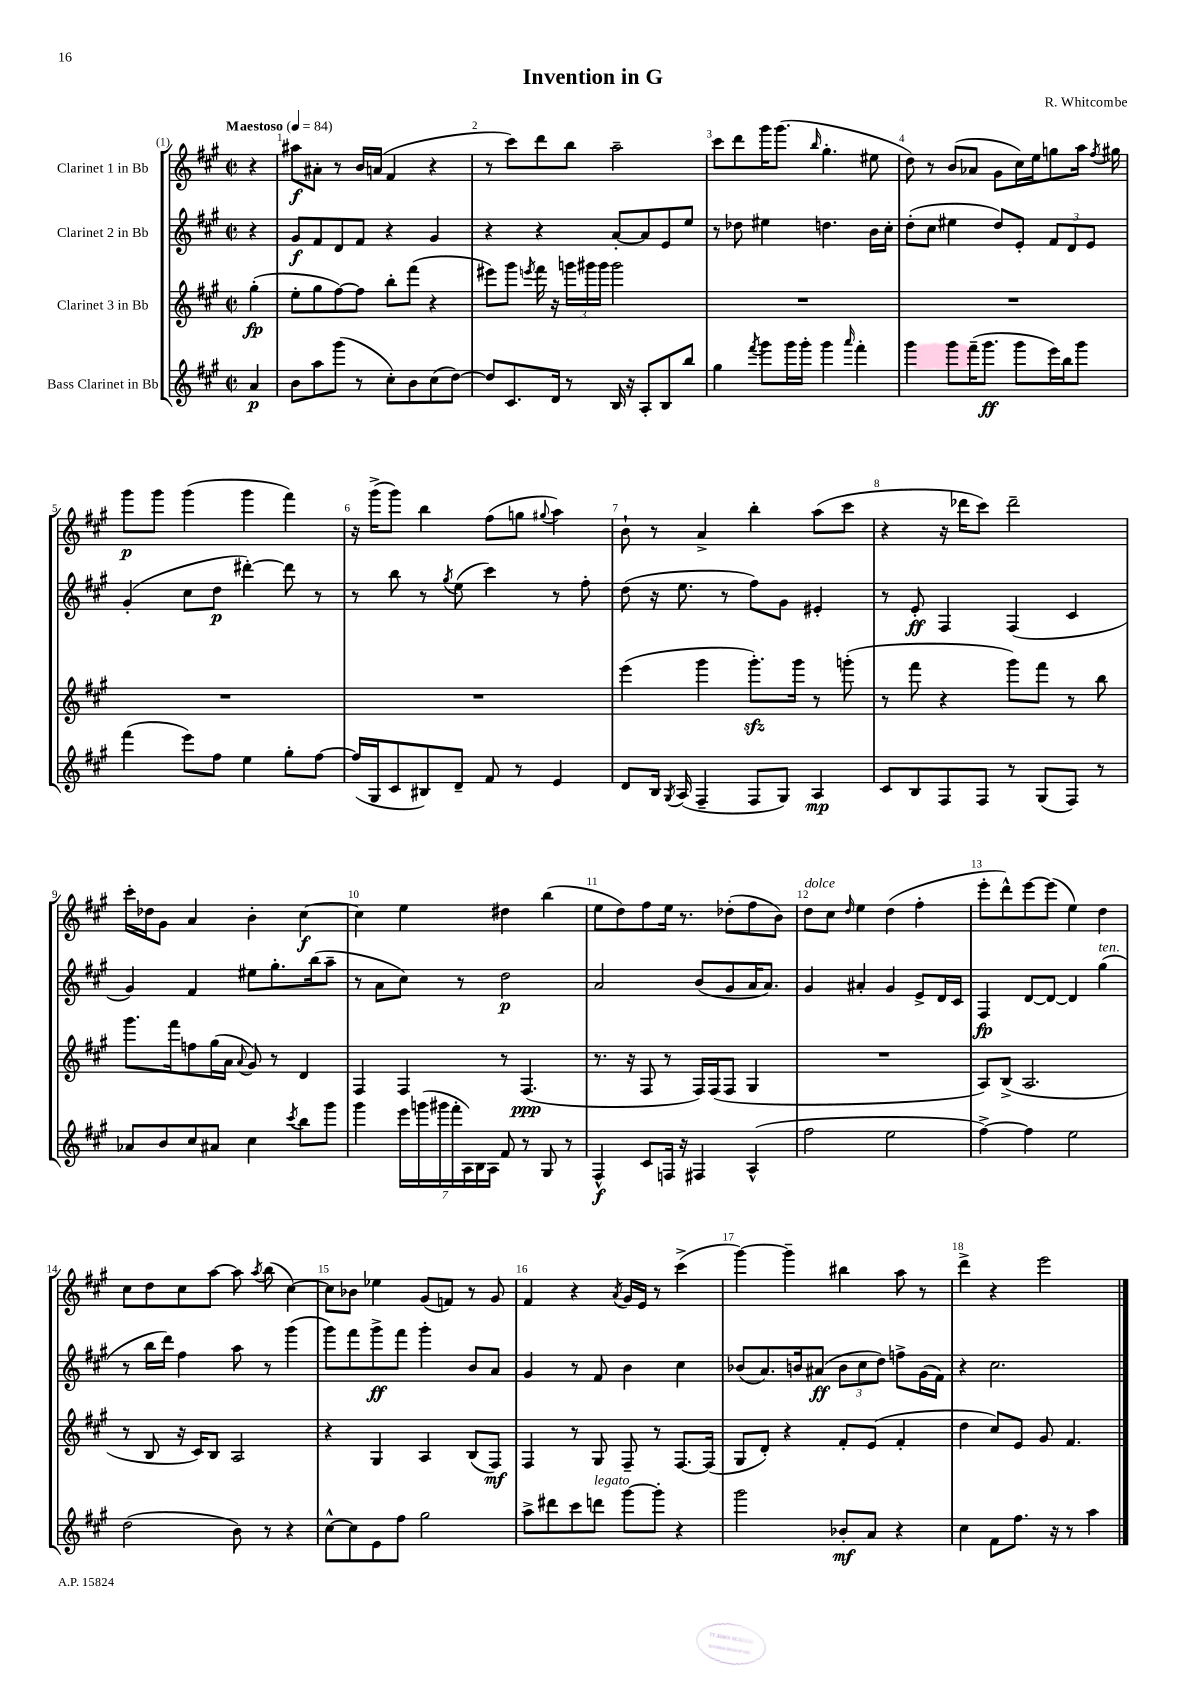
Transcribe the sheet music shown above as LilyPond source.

\header { title = "Invention in G" composer = "R. Whitcombe" }
<<
\new StaffGroup <<
\new Staff = "s0" \with { instrumentName = "Clarinet 1 in Bb" } {
    \clef treble \key a \major \defaultTimeSignature \time 2/2 \partial 4 \tempo "Maestoso" 4 = 84
    \autoBeamOff r4 |
    ais''8[\f ais'8]-. r8 b'16[ a'16]( fis'4 r4 |
    r8 cis'''8[) d'''8 b''8] a''2-- |
    cis'''8[ d'''8 gis'''16 gis'''8.]( \grace { b''16 } gis''4.-. eis''8 |
    d''8) r8 b'8[( aes'8] gis'8[ cis''16) e''16 g''8 a''16] \acciaccatura { fis''8 } gis''16 |
    gis'''8[\p gis'''8] gis'''4( gis'''4 fis'''4) |
    r16 gis'''16[->( gis'''8]) b''4 fis''8[( g''8] \appoggiatura { gis''8 } a''4) |
    b'8-! r8 a'4-> b''4-. a''8[( cis'''8] |
    r4 r16 des'''16[ cis'''8]) des'''2-- |
    cis'''16[-. des''16 gis'8] a'4 b'4-. cis''4~\f |
    cis''4 e''4 dis''4 b''4( |
    e''8[ d''8) fis''8 e''16] r8. des''8[-.( fis''8 b'8]) |
    d''8[^\markup { \italic "dolce" } cis''8] \grace { d''16 } e''4 d''4( fis''4-. |
    e'''8[-. d'''8-^) e'''8~ e'''8]( e''4) d''4 |
    cis''8[ d''8 cis''8 a''8]~ a''8 \acciaccatura { a''8 } b''8( cis''4~) |
    cis''8[ bes'8] ees''4 gis'8[( f'8]) r8 gis'8 |
    fis'4 r4 \acciaccatura { a'8 } gis'16[ e'16] r8 cis'''4->( |
    gis'''4~) gis'''4-- bis''4 a''8 r8 |
    d'''4-> r4 e'''2 \bar "|." |
}
\new Staff = "s1" \with { instrumentName = "Clarinet 2 in Bb" } {
    \clef treble \key a \major \defaultTimeSignature \time 2/2 \partial 4
    \autoBeamOff r4 |
    gis'8[\f fis'8 d'8 fis'8] r4 gis'4 |
    r4 r4 a'8[~-. a'8 e'8 e''8] |
    r8 des''8 eis''4 d''4. b'16[ cis''16]-. |
    d''8[-.( cis''8] eis''4 d''8[) e'8]-. \tuplet 3/2 { fis'8[ d'8 e'8] } |
    gis'4-.( cis''8[ d''8]\p dis'''4~-.) dis'''8 r8 |
    r8 b''8 r8 \acciaccatura { gis''8 } e''8( cis'''4) r8 fis''8-. |
    d''8( r16 e''8. r8 fis''8[) gis'8] eis'4-. |
    r8 e'8-.\ff fis4 fis4( cis'4 |
    gis'4) fis'4 eis''8[ gis''8.-. b''16( a''8]-- |
    r8 a'8[ cis''8]) r8 d''2\p |
    a'2 b'8[( gis'8 a'16 a'8.]) |
    gis'4 ais'4-. gis'4 e'8[-> d'16 cis'16] |
    fis4\fp d'8[~ d'8]~ d'4 gis''4^\markup { \italic "ten." }( |
    r8 b''16[ d'''16]) fis''4 a''8 r8 gis'''4( |
    gis'''8[) fis'''8 gis'''8->\ff fis'''8] gis'''4-. b'8[ a'8] |
    gis'4 r8 fis'8 b'4 cis''4 |
    bes'8[( a'8.) b'16 ais'8]\ff( \tuplet 3/2 { b'8[ cis''8 d''8]) } f''8[-> gis'16( fis'16]) |
    r4 cis''2. \bar "|." |
}
\new Staff = "s2" \with { instrumentName = "Clarinet 3 in Bb" } {
    \clef treble \key a \major \defaultTimeSignature \time 2/2 \partial 4
    \autoBeamOff gis''4-.\fp( |
    e''8[-. gis''8 fis''8~) fis''8] b''8[-. fis'''8]( r4 |
    eis'''8[) gis'''8] \acciaccatura { e'''8 } fis'''16 r16 \tuplet 3/2 { g'''16[ gis'''16 gis'''16] } gis'''2 |
    R1 |
    R1 |
    R1 |
    R1 |
    e'''4( gis'''4 gis'''8.[-.\sfz) gis'''16] r8 g'''8-.( |
    r8 fis'''8 r4 gis'''8[) fis'''8] r8 b''8 |
    gis'''8.[ fis'''16 f''8 gis''16( a'16] \appoggiatura { a'8 } gis'8) r8 d'4 |
    fis4 fis4 r8 fis4.\ppp( |
    r8. r16 fis8 r8 fis16[) fis16( fis8] gis4 |
    R1 |
    a8[) b8]->( a2. |
    r8 b8 r16 cis'16[) b8] a2 |
    r4 gis4 a4 b8[( fis8]\mf) |
    fis4 r8 gis8 fis8-- r8 fis8.[~ fis16]( |
    gis8[ d'8]-.) r4 fis'8[-. e'8]( fis'4-. |
    d''4 cis''8[) e'8] gis'8 fis'4. \bar "|." |
}
\new Staff = "s3" \with { instrumentName = "Bass Clarinet in Bb" } {
    \clef treble \key a \major \defaultTimeSignature \time 2/2 \partial 4
    \autoBeamOff a'4\p |
    b'8[ a''8 gis'''8]( r8 cis''8[-.) b'8 cis''8( d''8]~) |
    d''8[ cis'8. d'16] r8 b16 r16 a8[-. b8 b''8] |
    gis''4 \acciaccatura { fis'''8 } gis'''8[ gis'''16 gis'''16]-. gis'''4 \grace { a'''16 } fis'''4-. |
    gis'''4 gis'''8[ fis'''16--( gis'''8.]\ff gis'''8[ e'''16) b''16 gis'''8] |
    fis'''4( e'''8[) fis''8] e''4 gis''8[-. fis''8]~ |
    fis''16[( gis16 cis'8 bis8) d'8]-- fis'8 r8 e'4 |
    d'8[ b16] \acciaccatura { gis8 } a16( fis4-- fis8[ gis8]) a4\mp |
    cis'8[ b8 fis8 fis8] r8 gis8[( fis8]) r8 |
    aes'8[ b'8 cis''8 ais'8] cis''4 \acciaccatura { cis'''8 } b''8[ gis'''8] |
    gis'''4 \tuplet 7/4 { e'''16[ g'''16( gis'''16 fis'''16-. a16) b16 a16] } fis'8 r8 gis8 r8 |
    fis4-^\f cis'8[ f16] r16 fis4 a4-^( |
    fis''2 e''2 |
    fis''4~->) fis''4 e''2 |
    d''2( b'8) r8 r4 |
    cis''8[~-^ cis''8 e'8 fis''8] gis''2 |
    a''8[-> dis'''8 cis'''8 d'''8]^\markup { \italic "legato" } gis'''8[~ gis'''8]-. r4 |
    gis'''2 bes'8[-.\mf a'8] r4 |
    cis''4 fis'8[ fis''8.] r16 r8 a''4 \bar "|." |
}
>>
>>
\layout { \context { \Score \override BarNumber.break-visibility = ##(#f #t #t) barNumberVisibility = #all-bar-numbers-visible } }
